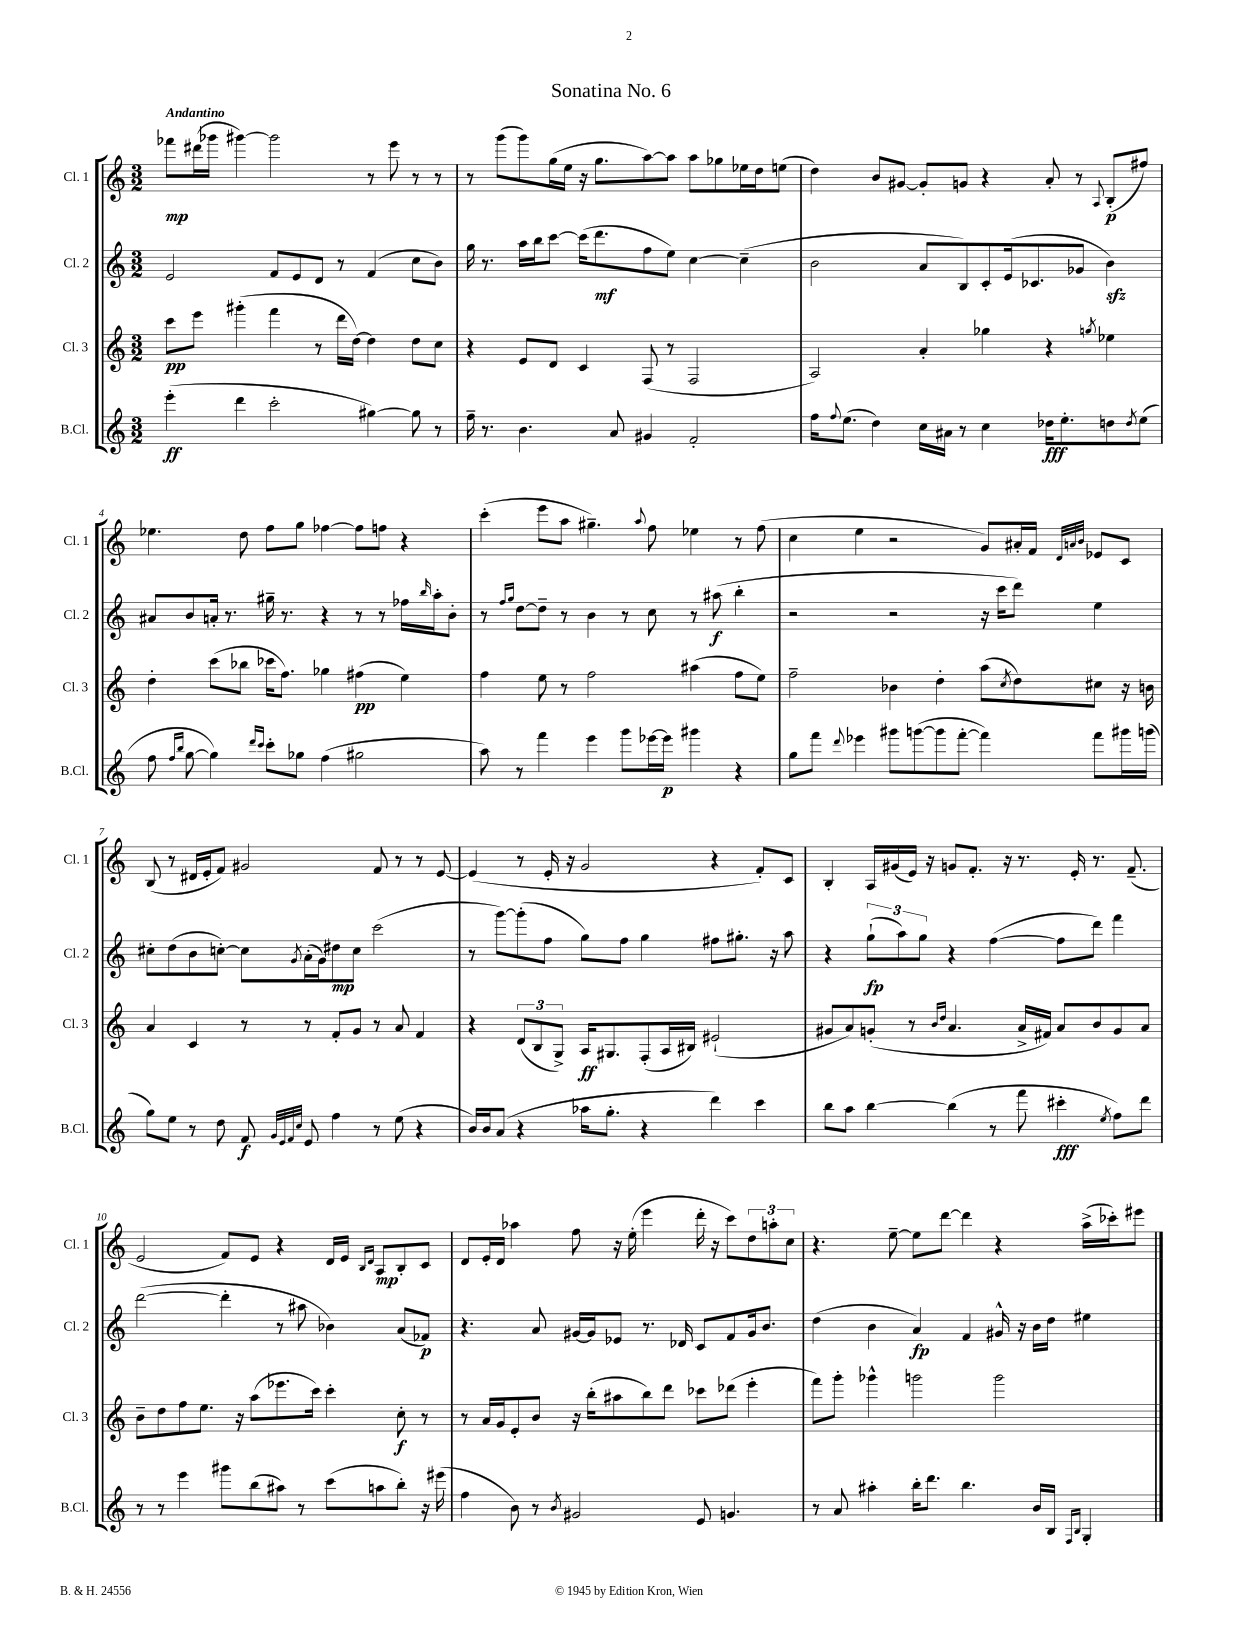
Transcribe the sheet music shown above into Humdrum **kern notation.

**kern	**kern	**kern	**kern
*staff4	*staff3	*staff2	*staff1
*clefG2	*clefG2	*clefG2	*clefG2
*k[]	*k[]	*k[]	*k[]
*M3/2	*M3/2	*M3/2	*M3/2
(4eee'	8ccc	2e	8fff-
.	8eee	.	(16ddd#
.	.	.	16ggg-
4ddd	(4ggg#'	.	[4ggg#)
2ccc'	4fff	8f	2ggg#]
.	.	8e	.
.	8r	8d	.
.	16ddd	8r	.
.	[16dd)	.	.
[4gg#)	4dd]	(4f	8r
.	.	.	8eee
8gg#]	8dd	8cc	8r
8r	8cc	8b)	8r
=	=	=	=
16ff~	4r	16gg	8r
8.r	.	8.r	.
.	.	.	(8ggg
4.b	8e	16aa	8ggg)
.	.	16bb	.
.	8d	[8ccc	(16gg
.	.	.	16ee
.	4c	(16ccc]	16r
.	.	8.ddd	8.gg
8a	.	.	.
4g#	(8F	8ff	[8aa)
.	8r	8ee)	8aa]
2f'	2F	[4cc	8aa
.	.	.	8gg-
.	.	(4cc~]	16ee-
.	.	.	16dd
.	.	.	(8ee
=	=	=	=
16ff	2A)	2b	4dd)
8qqff	.	.	.
(8.ee	.	.	.
4dd)	.	.	8b
.	.	.	[8g#
16cc	4a'	8a	8g#']
16a#	.	.	.
8r	.	8B)	8g
4cc	4gg-	8c'	4r
.	.	(16e	.
.	.	8.c-	.
16dd-	4r	.	8a'
8.ee'	.	.	.
.	.	8g-	8r
.	8qgg	.	8qqA
8dd	4ee-	4b)	(8B'
8qdd	.	.	.
(8ee	.	.	8ff#)
=	=	=	=
8ff	4dd'	8a#	4.ee-
16qqff	.	.	.
16qqbb	.	.	.
[8gg	.	8b	.
4gg])	(8ccc	16a'	.
.	.	8.r	.
.	8bb-	.	8dd
16qqddd	.	.	.
16qqccc	.	.	.
8ccc'	16ccc-	16gg#~	8ff
.	8.ff)	8.r	.
8gg-	.	.	8gg
(4ff	4gg-	4r	[4ff-
2gg#	(4ff#	8r	8ff-]
.	.	8r	8ff
.	4ee)	16ff-	4r
.	.	16qqbb	.
.	.	16aa'	.
.	.	8b'	.
=	=	=	=
8aa)	4ff	8r	(4ccc'
.	.	16qqff	.
.	.	16qqgg	.
8r	.	[8dd	.
4fff	8ee	8dd~]	8eee
.	8r	8r	8aa
4eee	2ff	4b	4.gg#~)
8ggg	.	8r	.
.	.	.	8qqaa
[16eee-	.	8cc	8ff
16eee-]	.	.	.
4ggg#	(4aa#	8r	4ee-
.	.	(8aa#	.
4r	8ff	4bb'	8r
.	8ee)	.	(8ff
=	=	=	=
8gg	2ff~	2r	4cc
8fff	.	.	.
8qqddd	.	.	.
4eee-	.	.	4ee
8ggg#	4b-	2r	2r
([8ggg	.	.	.
8ggg]	4dd'	.	.
[8fff'	.	.	.
4fff])	(8aa	16r	8g)
.	.	16ccc	.
.	8qcc	.	.
.	8dd)	8ddd)	16a#'
.	.	.	16f
.	.	.	32qqd
.	.	.	32qqa
.	.	.	32qqb
8fff	8cc#	4ee	8e-
16ggg#	16r	.	8c
(16ggg	16b	.	.
=	=	=	=
8gg)	4a	8cc#'	(8B
8ee	.	(8dd	8r
8r	4c	8b	16d#
.	.	.	16e'
8dd	.	[8cc')	8f)
8f	8r	8cc]	2g#
32qqg	.	.	.
32qqe	.	.	.
32qqf	.	.	.
32qqcc	.	8qg	.
8e	8r	(16a'	.
.	.	16g)	.
4ff	8f'	8dd#	.
.	8g	8cc	.
8r	8r	(2ccc	8f
(8ee	8a	.	8r
4r	4f	.	8r
.	.	.	[8e
=	=	=	=
16b)	4r	8r	(4e]
16b	.	.	.
(8a	.	[8ggg)	.
4r	(12d	(8ggg']	8r
.	12B	.	.
.	.	8ff	16e'
.	12G^)	.	.
.	.	.	16r
16aa-	16A	8gg)	2g
8.gg'	8.G#	.	.
.	.	8ff	.
4r	(8F'	4gg	.
.	16A	.	.
.	16B#)	.	.
4ddd)	(2e#`	8ff#	4r
.	.	8.gg#'	.
4ccc	.	.	8f')
.	.	16r	.
.	.	8aa	8c
=	=	=	=
8bb	8g#	4r	4B'
8aa	8a)	.	.
[4bb	(8g'	(12gg`	16A
.	.	.	(16g#
.	.	12aa)	.
.	8r	.	16e)
.	.	12gg	.
.	.	.	16r
.	16qqb	.	.
.	16qqdd	.	.
(4bb]	4.a	4r	8g
.	.	.	8.f'
8r	.	([4ff	.
.	.	.	16r
8fff	16a^	.	8.r
.	16f#)	.	.
4ccc#'	8a	8ff]	.
.	.	.	16e'
.	8b	8ddd)	8.r
8qee	.	.	.
8ff)	8g	4fff	.
.	.	.	(8.f~
8ddd	8a	.	.
=	=	=	=
8r	8b~	([2ddd	2e
8r	8dd	.	.
4eee	8ff	.	.
.	8.ee	.	.
8ggg#	.	4ddd']	8f)
.	16r	.	.
(8bb	(8aa	.	8e
8aa#)	8.eee-	8r	4r
8r	.	8aa#	.
.	16ccc)	.	.
(8ccc	4ccc'	4b-)	16d
.	.	.	16e
.	.	.	16qqB
.	.	.	16qqd
8aa	.	.	8A
8bb')	8cc'	(8a	8B'
16r	8r	8f-)	8c
(16eee#	.	.	.
=	=	=	=
4ff	8r	4.r	8d
.	16a	.	16e'
.	16g	.	16d
8b)	8e'	.	4aa-
8r	8b	8a	.
8qb	.	.	.
2g#	16r	[16g#	8ff
.	(16bb'	16g#]	.
.	8aa#	8e-	16r
.	.	.	(16ee'
.	8bb)	8.r	4eee
.	8ddd	.	.
.	.	16d-	.
8e	8ccc-	8c	16ddd'
.	.	.	16r
4.g	(8ddd-	8f	8ccc)
.	4eee'	16g#	12dd
.	.	8.b	.
.	.	.	12aa'
.	.	.	12cc
=	=	=	=
8r	8fff)	(4dd	4.r
8a	8ggg'	.	.
4aa#'	4ggg-^^	4b	.
.	.	.	[8ee~
16bb'	2ggg	4a)	8ee]
8.ddd	.	.	.
.	.	.	[8ddd
4.bb	.	4f	4ddd]
.	2ggg	16g#^^	4r
.	.	16r	.
16b	.	16b	.
16B	.	16dd	.
16qqF	.	.	.
16qqB	.	.	.
4G'	.	4ee#	(16aa^
.	.	.	16ccc-')
.	.	.	8eee#
==	==	==	==
*-	*-	*-	*-
